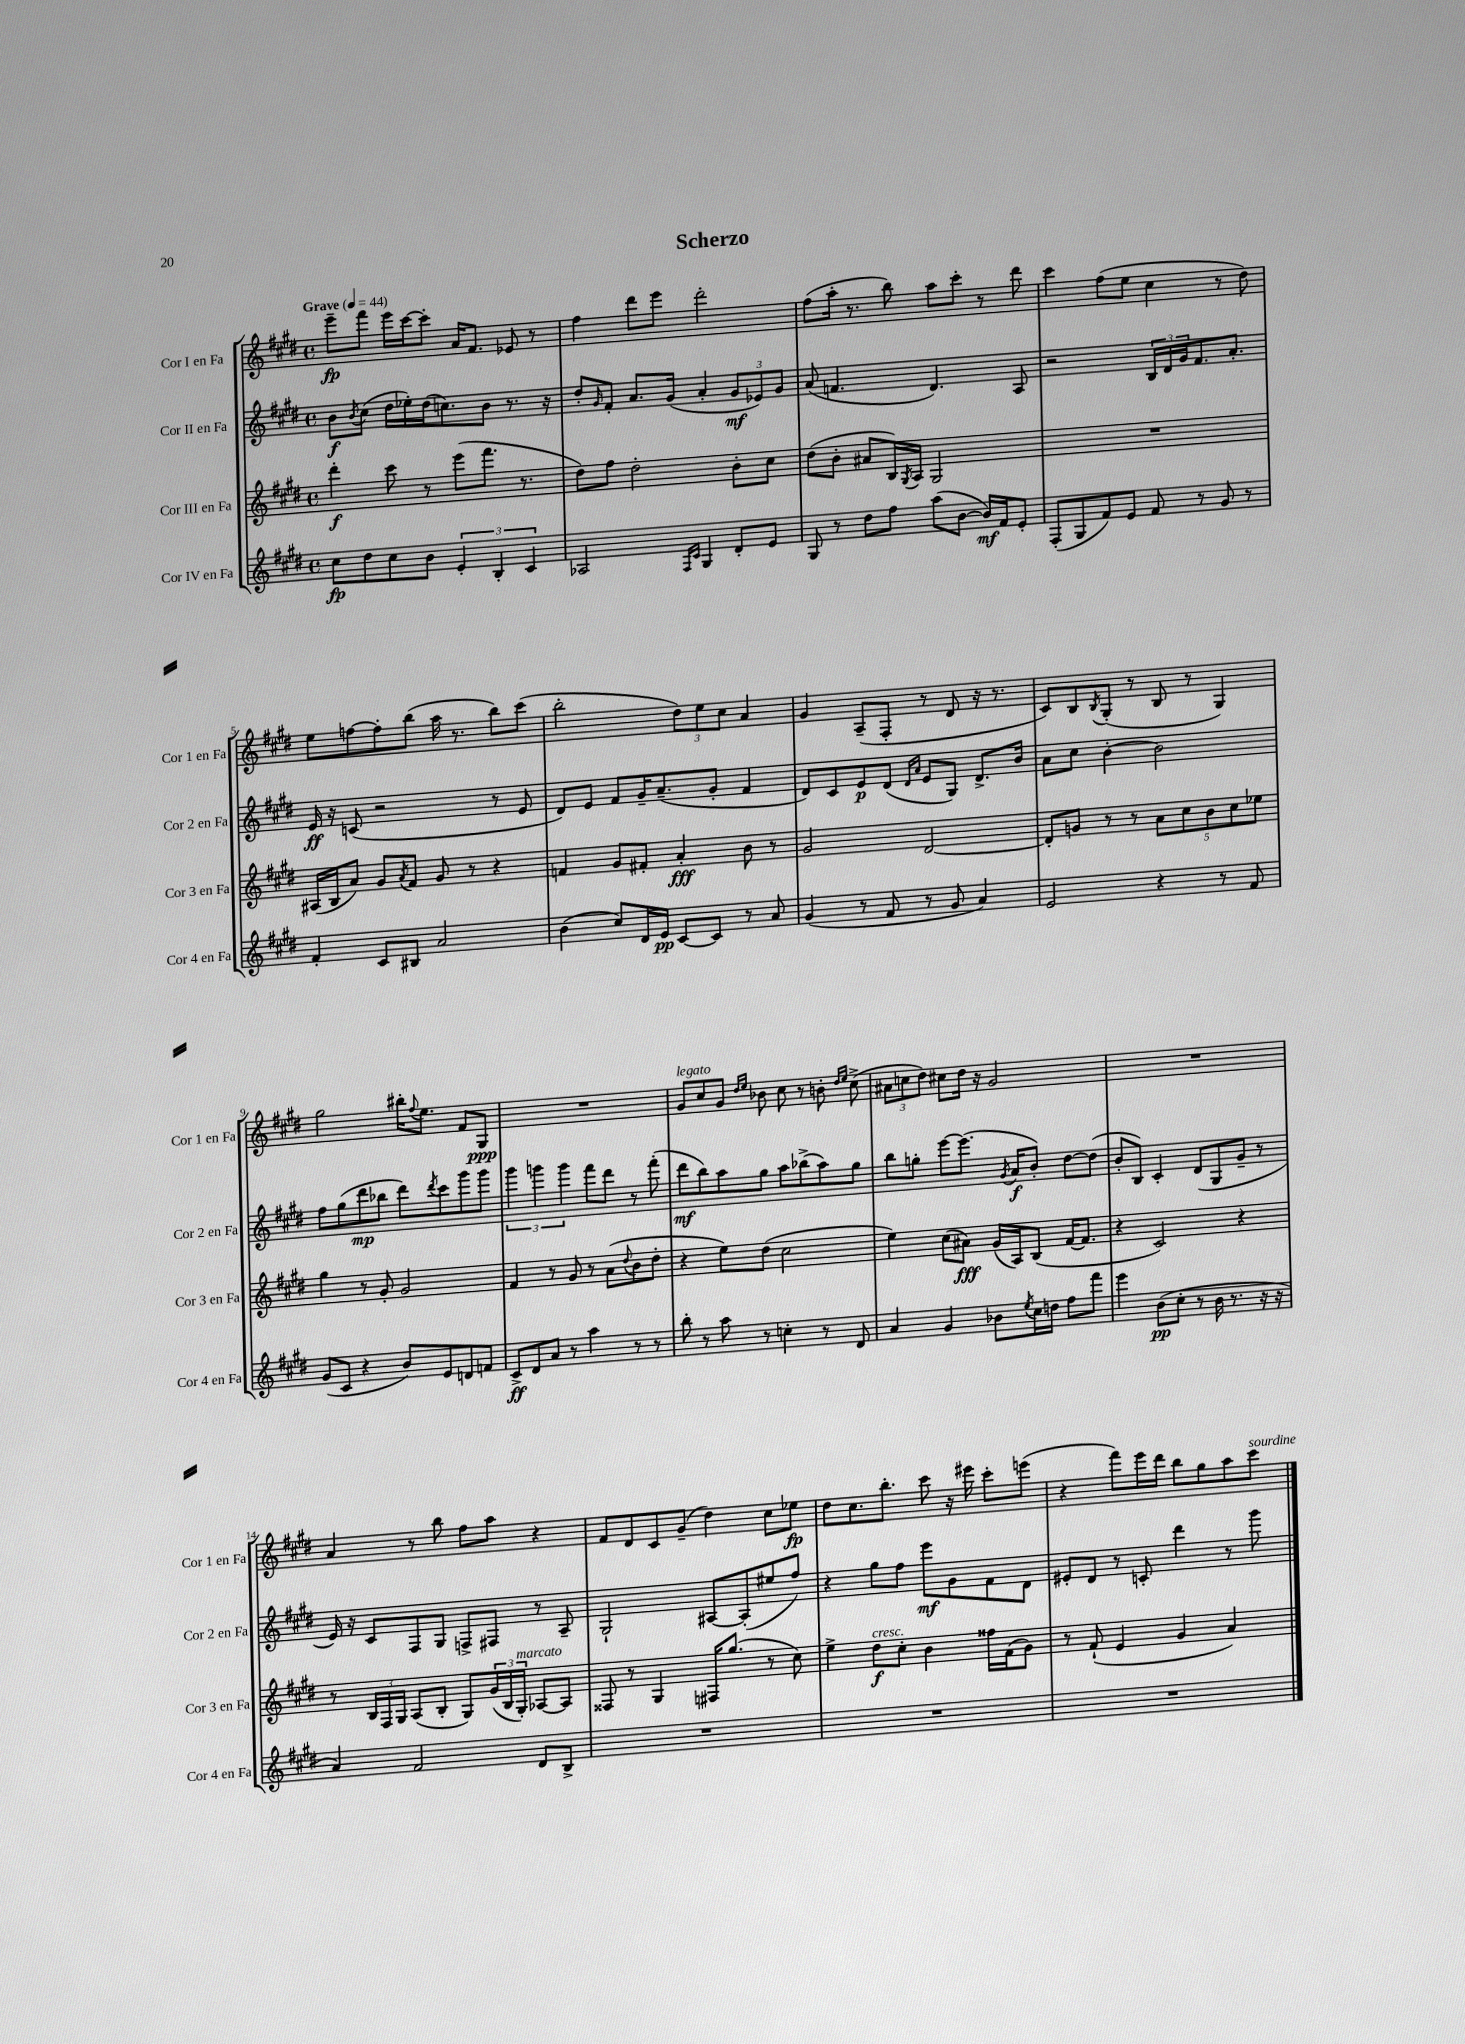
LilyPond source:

\header { title = "Scherzo" }
<<
\new StaffGroup <<
\new Staff = "s0" \with { instrumentName = "Cor I en Fa" shortInstrumentName = "Cor 1 en Fa" } {
    \clef treble \key e \major \defaultTimeSignature \time 4/4 \tempo "Grave" 4 = 44
    e'''8--\fp fis'''8 e'''16 cis'''16~ cis'''8-. a'16 fis'8. ees'8 r8 |
    fis''4 dis'''8 e'''8 dis'''2-. |
    fis''8( a''16-. r8. b''8) a''8 cis'''8-. r8 dis'''8 |
    cis'''4 fis''8( e''8 cis''4 r8 dis''8) |
    e''8 f''8~ f''8-. b''8( a''16 r8. b''8) cis'''8( |
    b''2-. \tuplet 3/2 { dis''8) e''8 cis''8 } a'4 |
    gis'4 a8--( fis8-. r8 dis'8 r16 r8. |
    cis'8) b8 \acciaccatura { b8 } gis8-.( r8 b8 r8 gis4) |
    gis''2 bis''16-. \appoggiatura { fis''8 } e''8. fis'8 gis8\ppp |
    R1 |
    gis'8^\markup { \italic "legato" } cis''8 gis'8 \grace { dis''16 e''16 } bes'8 cis''8 r8 b'8-. \grace { dis''16 e''16 } cis''8->( |
    \tuplet 3/2 { ais'8 c''8 dis''8) } cis''8 dis''16 r16 gis'2 |
    R1 |
    a'4 r8 b''8 fis''8 a''8 r4 |
    fis'8 dis'8 cis'8 gis'8--( dis''4) cis''8 ees''8\fp |
    dis''8 cis''8. b''8.-. cis'''8 r16 eis'''16 cis'''8-. e'''8( |
    r4 fis'''8) e'''16 dis'''16 b''8 gis''8 a''8 cis'''8^\markup { \italic "sourdine" } \bar "|." |
}
\new Staff = "s1" \with { instrumentName = "Cor II en Fa" shortInstrumentName = "Cor 2 en Fa" } {
    \clef treble \key e \major \defaultTimeSignature \time 4/4
    b'8\f \acciaccatura { b'8 } cis''8( dis''16 ees''16-.) dis''16( c''8.) b'8 r8. r16 |
    dis''8-. \grace { gis'16 } fis'8-. a'8. gis'16( a'4-. \tuplet 3/2 { gis'8\mf ees'8) gis'8 } |
    a'8( f'4. dis'4.) a8 |
    r2 \tuplet 3/2 { b16 dis'16 gis'16 } fis'8. a'8.-. |
    e'16\ff r16 c'8( r2 r8 e'8 |
    dis'8) e'8 fis'8 gis'16-- a'8.--( gis'8-. fis'4 |
    dis'8) cis'8 e'8\p dis'8( \grace { dis'16 a'16 } e'8 gis8) dis'8.-> b'16 |
    a'8 cis''8 b'4~-. b'2 |
    fis''8 gis''8( dis'''8\mp bes''8 dis'''8) \acciaccatura { dis'''8 } cis'''8 gis'''8 gis'''8 |
    \tuplet 3/2 { gis'''4 g'''4 g'''4 } fis'''8 dis'''8 r8 fis'''8-.( |
    dis'''8\mf b''8) a''8 gis''8 a''8 bes''8->( a''8) gis''8 |
    b''8 g''8-. e'''8~ e'''8.( \acciaccatura { gis'8 } a'16\f b'8-.) dis''8~ dis''8( |
    b'8-. b8) cis'4-. dis'8( gis8 gis'8-- r8 |
    e'16) r16 cis'8 fis8 gis8 f8-> fis8 r8 a8-- |
    gis2-! ais8~ ais8-.( eis''8 fis''8) |
    r4 gis''8 fis''8 e'''8\mf gis'8 fis'8 dis'8 |
    eis'8-. dis'8 r8 c'8-. dis'''4 r8 gis'''8 \bar "|." |
}
\new Staff = "s2" \with { instrumentName = "Cor III en Fa" shortInstrumentName = "Cor 3 en Fa" } {
    \clef treble \key e \major \defaultTimeSignature \time 4/4
    dis'''4-.\f cis'''8 r8 e'''8( fis'''8. r8. |
    dis''8) fis''8 dis''2-. b'8-. cis''8 |
    dis''8( b'8-. ais'8 b16) \acciaccatura { gis8 } a16 gis2 |
    R1 |
    ais16( b16 a'8) gis'8 \acciaccatura { a'8 } fis'8 gis'8 r8 r4 |
    f'4 gis'8 fis'8-. a'4-.\fff b'8 r8 |
    gis'2 dis'2~ |
    dis'8-. g'8 r8 r8 \tuplet 5/4 { a'8 cis''8 b'8 cis''8 ees''8 } |
    gis''4 r8 gis'8-. gis'2 |
    fis'4 r8 gis'8 r8 a'8( \appoggiatura { dis''8 } b'8 dis''8-. |
    r4 e''8) dis''8( cis''2 |
    e''4) cis''8( ais'8\fff) gis'16( a16) b8( fis'16~ fis'8. |
    r4 cis'2) r4 |
    r8 \tuplet 3/2 { b16 fis16 gis16 } a8( b8-. gis8) \tuplet 3/2 { gis'16( b16 gis16-.^\markup { \italic "marcato" }) } aes8~ aes8 |
    fisis8 r8 gis4 fis16 gis''8.( r8 cis''8) |
    e''4-> dis''8\f^\markup { \italic "cresc." } cis''8-. b'4 fisis''16 fis'16( gis'8) |
    r8 fis'8-!( e'4 gis'4 a'4) \bar "|." |
}
\new Staff = "s3" \with { instrumentName = "Cor IV en Fa" shortInstrumentName = "Cor 4 en Fa" } {
    \clef treble \key e \major \defaultTimeSignature \time 4/4
    cis''8\fp dis''8 cis''8 b'8 \tuplet 3/2 { e'4-. b4-. cis'4 } |
    aes2 \grace { fis16 cis'16 } gis4 dis'8-. e'8 |
    gis8 r8 dis''8 fis''8 a''8( b'8~ b'16\mf) fis'16 e'8-. |
    fis8-.( gis8 fis'8) e'8 fis'8 r8 gis'8 r8 |
    fis'4-. cis'8 bis8 a'2 |
    b'4( cis''8) dis'16 e'16\pp cis'8~ cis'8 r8 a'8 |
    gis'4( r8 fis'8 r8 gis'8 a'4) |
    e'2 r4 r8 fis'8 |
    gis'8( cis'8 r4 b'8) e'8 d'8 f'8 |
    cis'8->\ff dis'8 a'8 r8 a''4 r8 r8 |
    b''8-. r8 a''8 r8 c''4-. r8 dis'8 |
    a'4 gis'4 bes'8 \acciaccatura { e''8 } cis''16 d''16 fis''8 fis'''8 |
    e'''4 b'8\pp( cis''8-. r8 b'16 r8. r16 r16 |
    a'4) fis'2 dis'8 b8-> |
    R1 |
    R1 |
    R1 \bar "|." |
}
>>
>>
